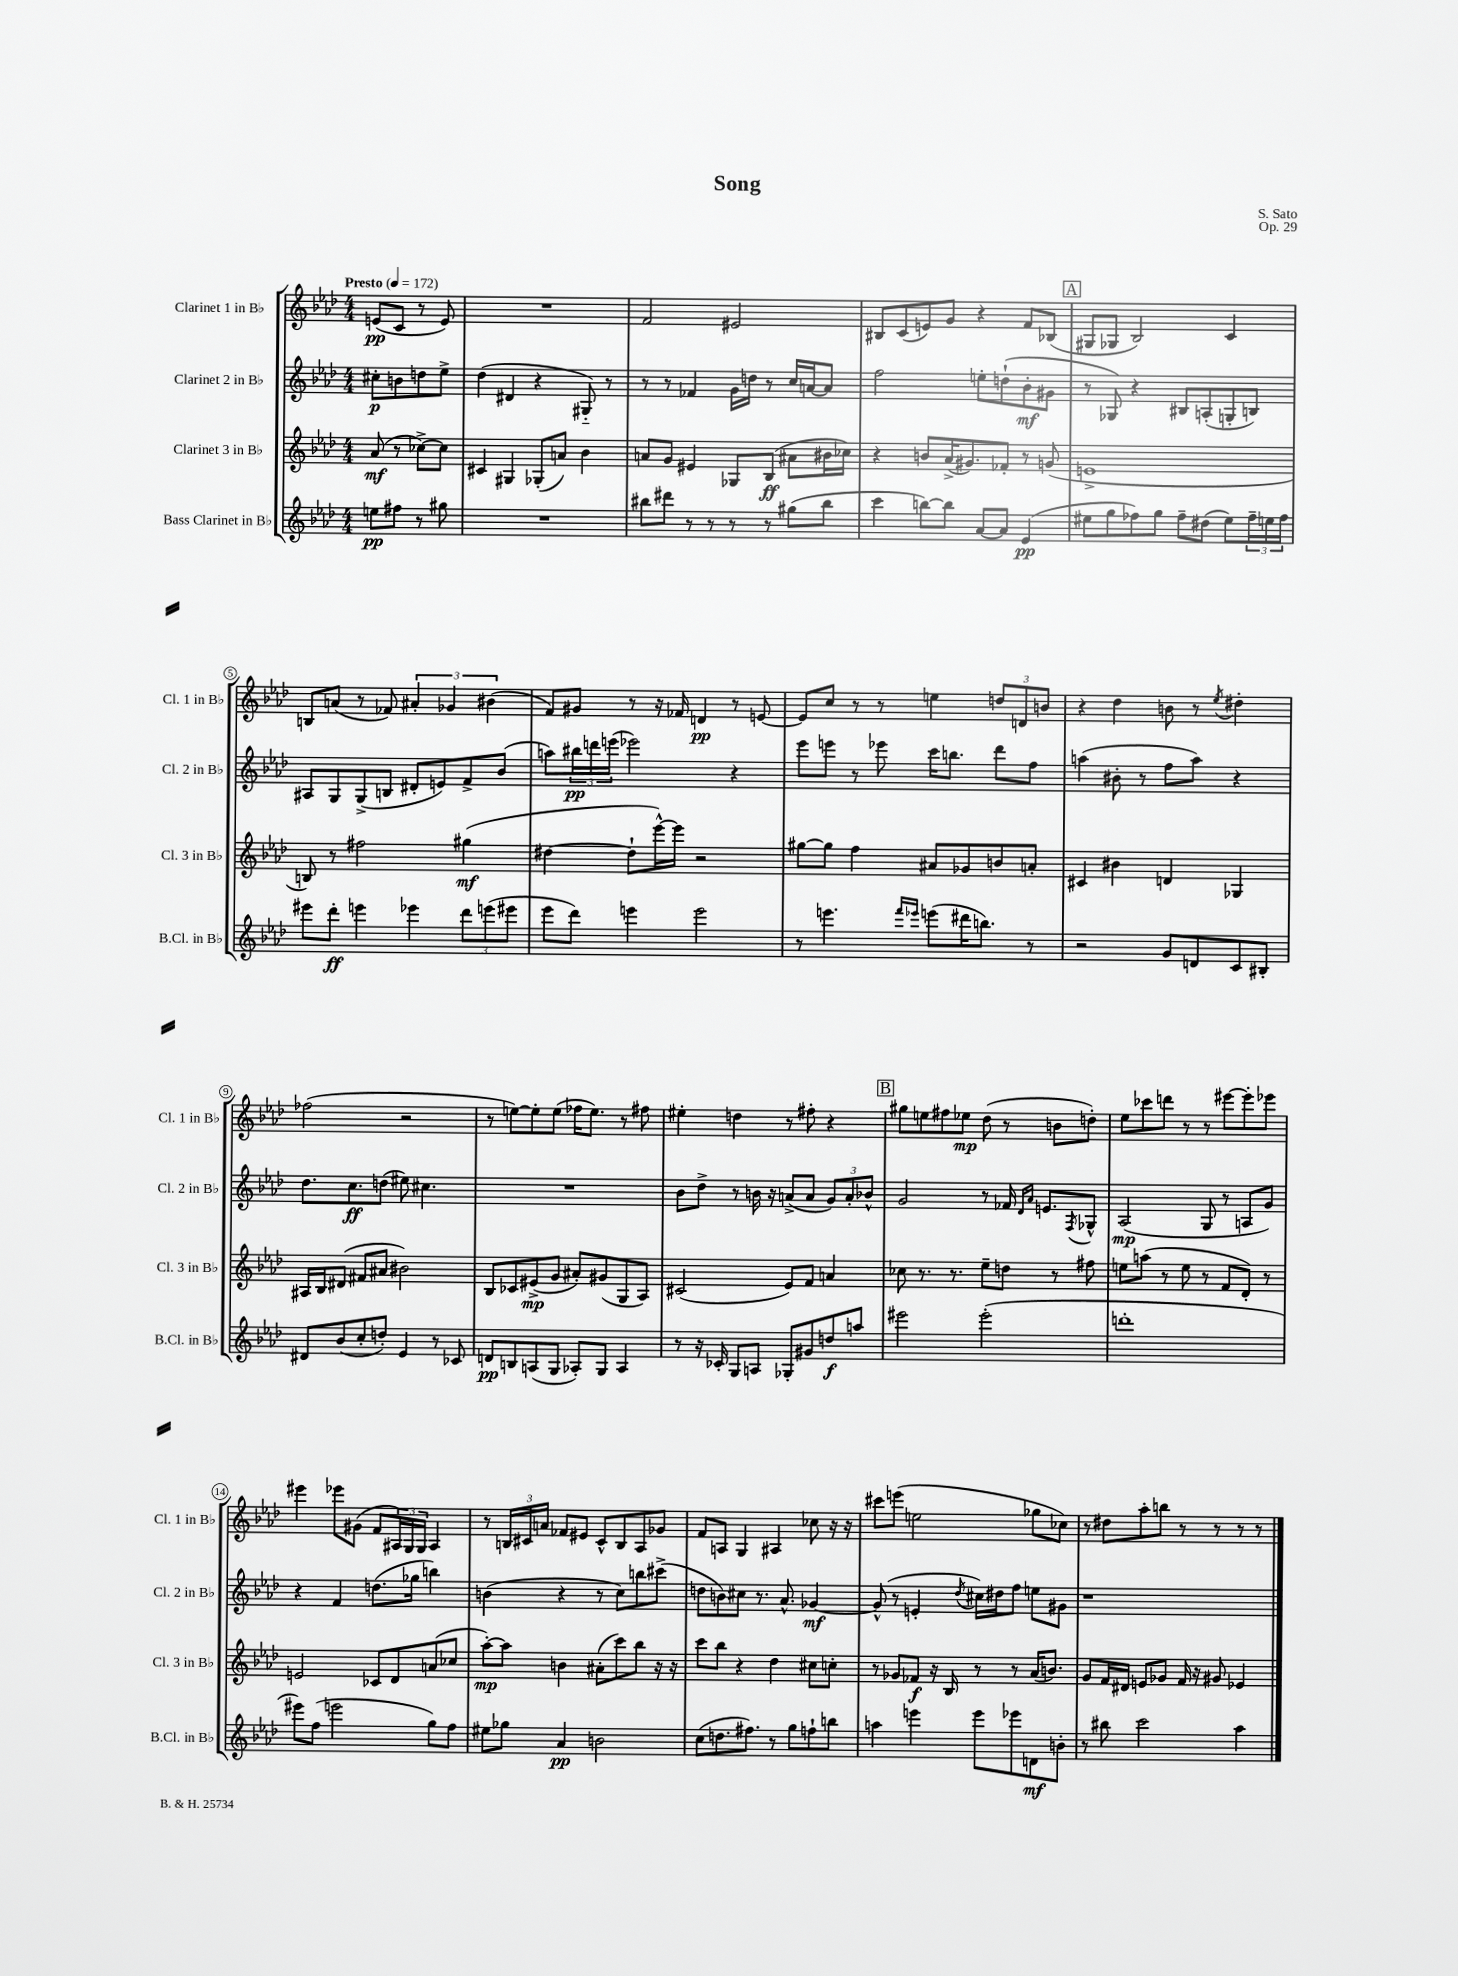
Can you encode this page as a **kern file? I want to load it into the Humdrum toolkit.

**kern	**kern	**kern	**kern
*staff4	*staff3	*staff2	*staff1
*clefG2	*clefG2	*clefG2	*clefG2
*k[b-e-a-d-]	*k[b-e-a-d-]	*k[b-e-a-d-]	*k[b-e-a-d-]
*M4/4	*M4/4	*M4/4	*M4/4
*MM172	*MM172	*MM172	*MM172
8ee	(8a-	8cc#'	(8e
8ff#	8r	8b	8c
8r	[8cc-^)	8dd	8r
8gg#	8cc-]	8ee-^	8e)
=	=	=	=
1r	4c#	(4dd-	1r
.	4G#	4d#	.
.	(8G-'	4r	.
.	8a)	.	.
.	4b-	8G#'~)	.
.	.	8r	.
=	=	=	=
8bb#	8a	8r	2f
8ddd#	8g	8r	.
8r	4e#	4f-	.
8r	.	.	.
8r	8G-	16g	2e#
.	.	16dd	.
8r	(8B-	8r	.
(8gg#	8a#	16cc	.
.	.	[16a	.
8bb#	16b#	8a]	.
.	16cc-)	.	.
=	=	=	=
4ccc	4r	2ff	8B#
.	.	.	(8c
[8bb)	8b	.	8e)
8bb]	(16a-^	.	8g
.	8.g#)	.	.
[8a-	.	8ee'	4r
8a-]	8f-'	(8dd`	.
(4e-	8r	8b-'	8f
.	(8g	8g#	(8B-
=	=	=	=
8ee#	1e^	8r	8G#
8gg	.	8G-)	8G-
8ff-)	.	4r	2B-)
8gg	.	.	.
8ff-~	.	8B#	.
(8dd#	.	(8A'	.
8ee#)	.	8G'	4c
24ff-~	.	8B)	.
24ee	.	.	.
24ff-	.	.	.
=	=	=	=
8eee#	8B)	8A#	8B
8ddd-'	8r	8G	(8a
4eee	2ff#	(8G^	8r
.	.	8B	8f-)
4eee-	.	8d#'	6a#'
.	.	8e)	.
.	.	.	6g-
12ddd-	(4gg#	8f^	.
(12eee	.	.	(6b#
.	.	(8b-	.
12eee#	.	.	.
=	=	=	=
8eee-	[4dd#	8aa)	8f)
8ddd-)	.	24bb#	8g#
.	.	24ddd	.
.	.	(24eee	.
4eee	8dd#`]	2eee-)	8r
.	[16eee-^^)	.	16r
.	16eee-]	.	16f-
2eee	2r	.	4d
.	.	4r	8r
.	.	.	[8e
=	=	=	=
8r	[8gg#	8eee-	8e]
4.eee	8gg#]	8eee	8cc
.	4ff	8r	8r
.	.	8eee-	8r
16qqfff	.	.	.
16qqeee-	.	.	.
(8eee	8a#	16ccc	4ee
.	.	8.bb	.
16ddd#	8g-	.	.
8.bb)	.	.	.
.	8b	8ddd-	12dd
.	.	.	12d
8r	8a'	8ff	.
.	.	.	12b
=	=	=	=
2r	4c#	(4aa	4r
.	4b#	8b#'	4dd-
.	.	8r	.
8g	4d	8ff	8b
8d	.	8aa)	8r
.	.	.	8qee-
8c	4G-	4r	4dd#'
8B#'	.	.	.
=	=	=	=
8d#	16A#	8.dd-	(2ff-
.	16B-	.	.
(8b-	(8d#	.	.
.	.	8.cc	.
8cc'	8f#	.	.
8dd')	8a#	(8dd	.
4e-	2b#)	8ee#)	2r
.	.	4.cc#	.
8r	.	.	.
8c-	.	.	.
=	=	=	=
8d	8B-	1r	8r
8B	8c-	.	[8ee)
(8A	(8e#^	.	8ee']
8G	8g	.	(8ee
8A-')	8a#')	.	16ff-
.	.	.	8.ee)
8G	(8g#	.	.
4A-	8G	.	8r
.	8A-)	.	8ff#
=	=	=	=
8r	(2c#	8b-	4ee#'
16r	.	8dd-^	.
16c-'	.	.	.
8G	.	8r	4dd
8A	.	16b	.
.	.	16r	.
8G-'	8e-)	(8a^	8r
8g#	8f	8a	8ff#'
8dd	4a	12g)	4r
.	.	12a'	.
8aa	.	.	.
.	.	12b-^^	.
=	=	=	=
2eee#	8cc-	2g	8gg#
.	8.r	.	8ee
.	.	.	8ff#
.	8.r	.	.
.	.	.	8ee-
(2eee#'	8ee-~	8r	(8dd-
.	8dd	16f-	8r
.	.	16qqd-	.
.	.	16qqa-	.
.	.	8.e	.
.	8r	.	8b
.	.	8qF	.
.	8ff#	8G-^^	8dd')
=	=	=	=
1ddd'	8ee	(2A-	8ee-
.	(8aa	.	8ccc-
.	8r	.	8ddd
.	8ee	.	8r
.	8r	8G	8r
.	8f	8r	[8eee#
.	8d-')	8A	8eee#']
.	8r	8g)	8eee-
=	=	=	=
8eee#)	2e	4r	4eee#
(8ff	.	.	.
2eee	.	4f	8eee-
.	.	.	(8g#
.	8c-	(8.dd	8f
.	8d-	.	24A#)
.	.	.	24G
.	.	16gg-	.
.	.	.	24G
8gg)	(8a	4bb)	4A#
8ff	8cc-	.	.
=	=	=	=
8ee#	[8aa-')	(4b	8r
8gg-	8aa-]	.	24B
.	.	.	24c#
.	.	.	24a
4a-	4b	4r	8f-
.	.	.	8e#
2b	(8a#'	8r	8c#^^
.	8ccc)	8cc)	8B
.	8bb-	8bb	8A-
.	16r	(8ccc#^	8g-
.	16r	.	.
=	=	=	=
(8cc	8ccc	8dd	8f
8.dd	8bb-	8b)	8A
.	4r	8cc#	4G
8.ff#)	.	.	.
.	.	8.r	.
8r	4dd-	.	4A#
.	.	8.a-^^	.
8gg	.	.	.
8ff`	8cc#	[4g-	8cc-
8bb	8cc'	.	16r
.	.	.	16r
=	=	=	=
4aa	8r	(8g-^^]	8ccc#
.	8g-	8r	(8eee
4eee	8f-	4e'	2ee
.	16r	.	.
.	16B-	.	.
.	.	8qdd-	.
8eee	8r	16cc#)	.
.	.	16dd#	.
8eee-	8r	8ff	.
8d	(16a-	8ee	8gg-
.	8.b)	.	.
8b'	.	8g#	8cc-)
=	=	=	=
8r	8g	1r	8r
8bb#	16f	.	8dd#
.	16d#	.	.
2ccc	8e	.	8aa-'
.	8g-	.	8bb
.	16f	.	8r
.	16r	.	.
.	8g#	.	8r
4aa-	4e-	.	8r
.	.	.	8r
==	==	==	==
*-	*-	*-	*-
